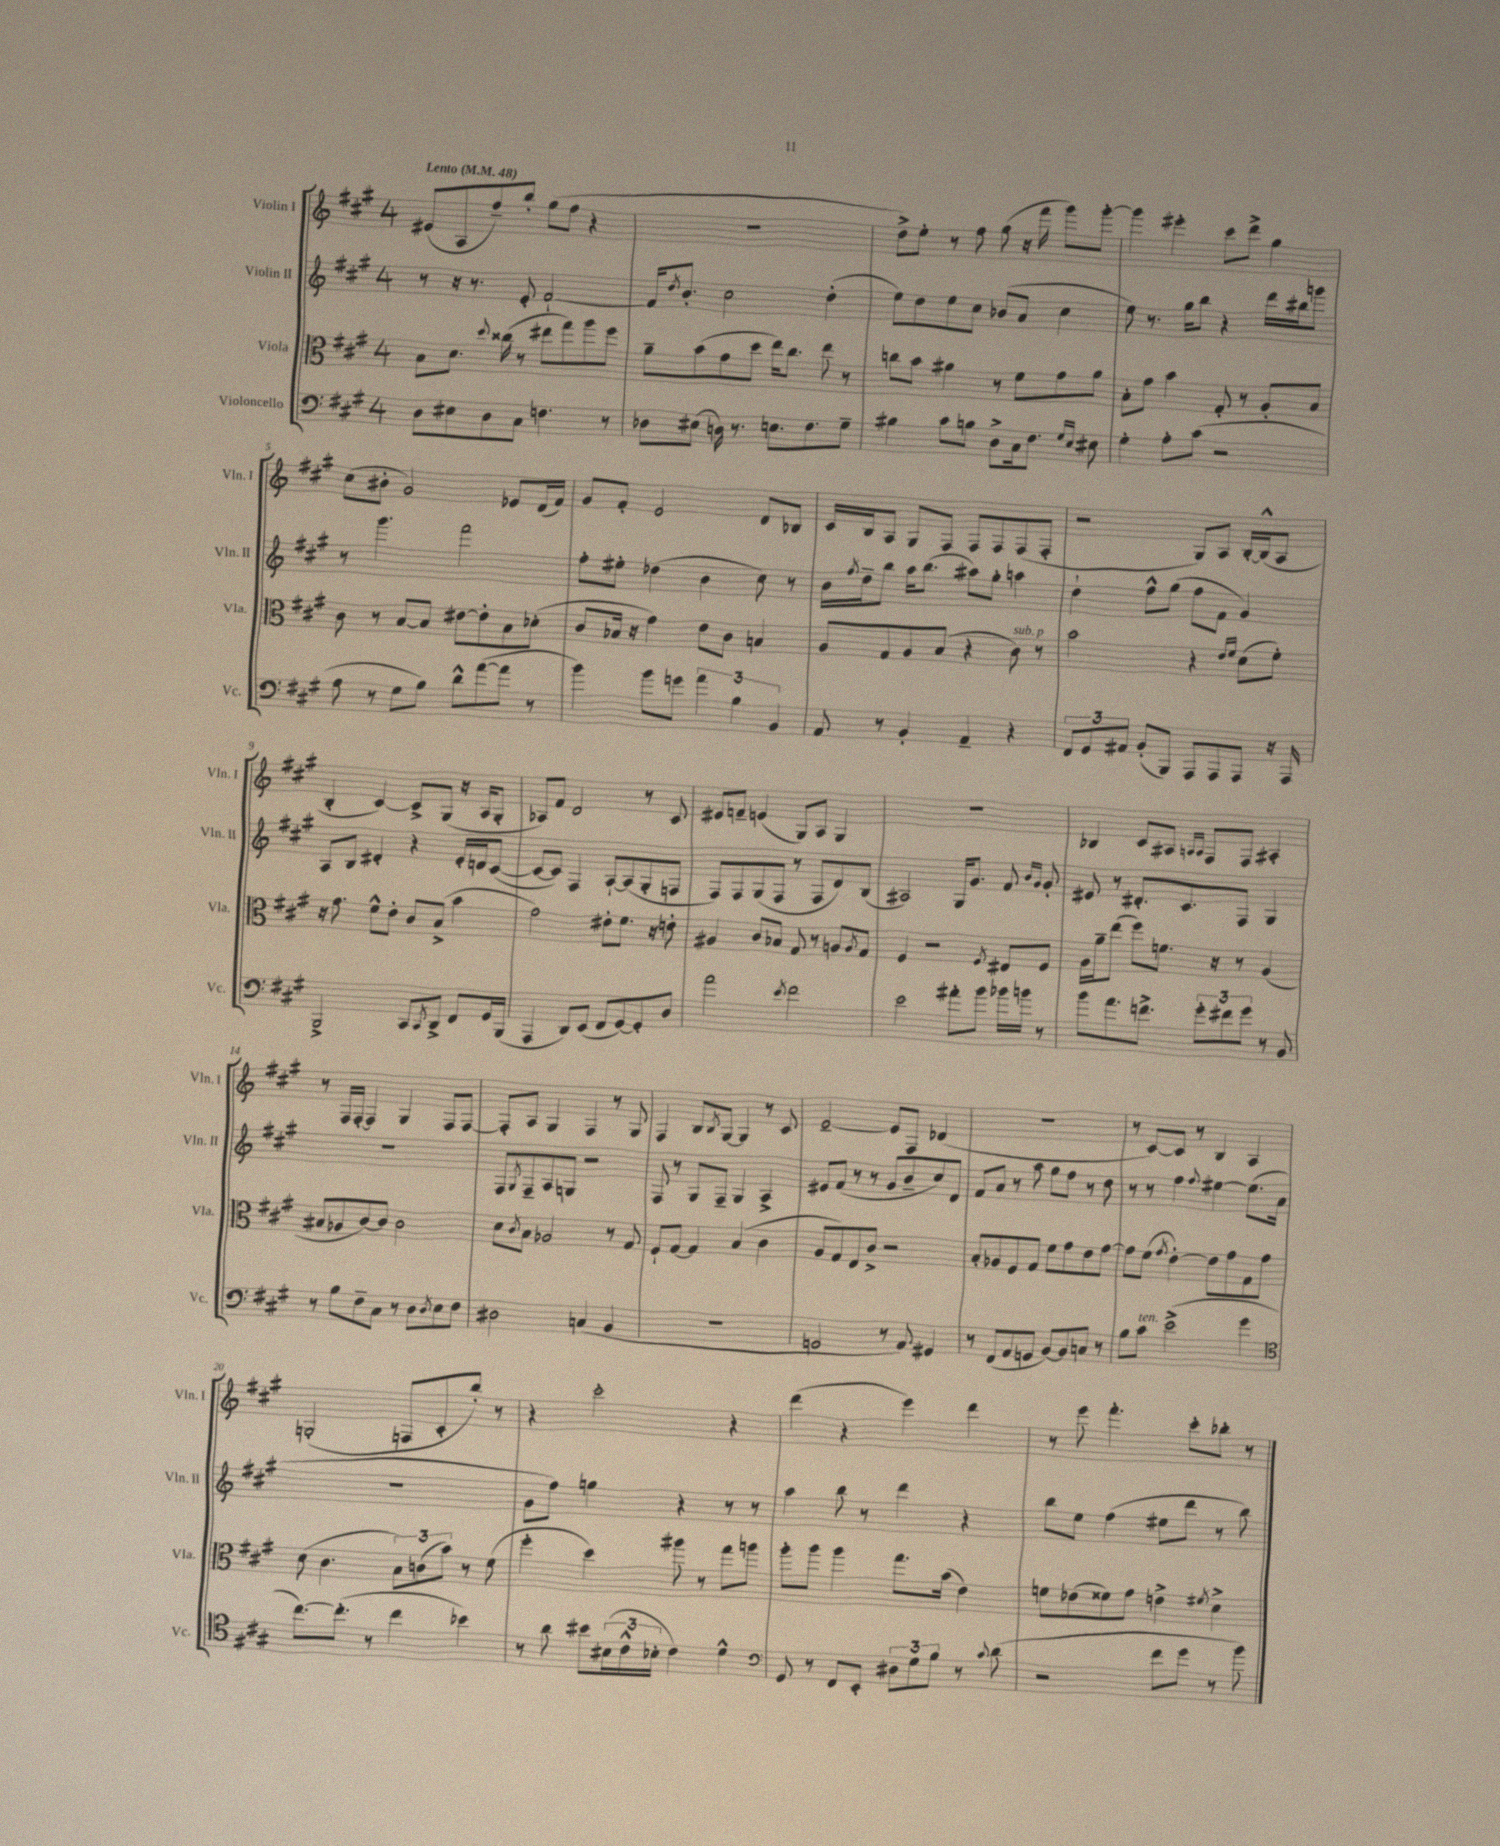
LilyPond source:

<<
\new StaffGroup <<
\new Staff = "s0" \with { instrumentName = "Violin I" shortInstrumentName = "Vln. I" } {
    \clef treble \key a \major \once \override Staff.TimeSignature.style = #'single-digit \time 4/4 \tempo "Lento" 4 = 48
    eis'8( a8 fis''8--) b''8-. gis''8( fis''8 r4 |
    R1 |
    d''8->) e''8-. r8 fis''8 gis''8( r16 fis'''16 gis'''8) gis'''8~-. |
    gis'''4 eis'''4-. cis'''8 d'''8-> gis''4 |
    cis''8( bis'8-. gis'2) ees'8 d'16( fis'16) |
    gis'8 fis'8-. e'2 d'8 bes8 |
    cis'16 b16 a8 gis8 fis8 fis8 fis8 fis8( fis8-. |
    r2 gis8) a8 b16~-. b16-^( a8 |
    b4-. cis'4~) cis'8-> gis8( r16 a16 gis8-. |
    aes8) fis'8 d'2 r8 cis'8 |
    eis'8 f'8-- e'4( gis8) a8 gis4 |
    R1 |
    bes4 cis'8 ais8 \grace { a16 a16 } fis8 fis8 ais4-. |
    r8 fis16 fis16~-. fis4 gis4 fis8 fis8~ |
    fis8-. a8 gis4 fis4 r8 gis8 |
    fis4 b8 \acciaccatura { b8 } gis8~ gis4 r8 cis'8 |
    e'2~-- e'8 fis8 des'4( |
    R1 |
    r8 cis'8~) cis'8 r8 b4 a4 |
    g2-.( f8 cis'8-. b''8-.) r8 |
    r4 cis'''2-. r4 |
    d'''4( r4 e'''4) d'''4 |
    r8 e'''8 fis'''4.-. cis'''8-. bes''8-. r8 \bar "|." |
}
\new Staff = "s1" \with { instrumentName = "Violin II" shortInstrumentName = "Vln. II" } {
    \clef treble \key a \major \once \override Staff.TimeSignature.style = #'single-digit \time 4/4
    r8 r16 r8. e'8-. fis'2~-! |
    fis'16 \acciaccatura { d''8 } b'8.-. cis''2 d''4-.( |
    e''8) d''8 e''8 cis''8 bes'8( a'8 cis''4 |
    e''8) r8. gis''16 b''8 r4 d'''16 bis''16 g'''8 |
    r8 gis'''4. fis'''2 |
    fis''8-. eis''8-. des''4( b'4 cis''8) r8 |
    b'16 \acciaccatura { fis''8 } d''16-- b''8 a''16 b''8.( ais''8) gis''8-. a''4 |
    d''4-! fis''8-^ gis''8( fis''8 fis'8 gis'4) |
    a8 b8 dis'4-. r4 e'16-. d'16 cis'8~( |
    cis'8~ cis'8) fis4 a8~-! a8( gis8-. f8 |
    fis8) fis8 gis8( fis8 r8 fis8 d'8) b8( |
    ais2) gis16 gis'8. fis'8 \grace { b'16 gis'16 } gis'8-. |
    eis'8 r8 dis'8.-. cis'8. fis8 gis4 |
    R1 |
    fis8 \acciaccatura { gis8 } fis8-- a8 g8 r2 |
    fis8 r8 gis8 fis8-- gis4 a4-> |
    eis'8 fis'8( r8 r8 gis'8 b'8-- cis''8) d'8 |
    fis'8 a'8 r8 a''8 gis''8 fis''8 r8 d''8 |
    r8 r8 fis''4 \appoggiatura { fis''8 } eis''4~ eis''8.( a'16 |
    R1 |
    gis'8 fis''8) g''4 r4 r8 r8 |
    a''4 b''8 r8 d'''4 r4 |
    b''8 e''8 fis''4( eis''8 d'''8 r8 b''8) \bar "|." |
}
\new Staff = "s2" \with { instrumentName = "Viola" shortInstrumentName = "Vla." } {
    \clef alto \key a \major \once \override Staff.TimeSignature.style = #'single-digit \time 4/4
    b8 d'8. \appoggiatura { d''8 } cisis''16( r8 eis''8 gis''8) a''8 fis''8 |
    a'8-- b'8( gis'8 d''8 e''16) cis''8. e''8 r8 |
    c''8 b'8 ais'4 r8 fis'8 gis'8 ais'8 |
    b8-. gis'8 b'4 gis8-. r8 a8-. b8 |
    cis'8 r8 b8~ b8 eis'8~ eis'8-. b8 des'8-.( |
    cis'8 bes16 r16 gis'4) e'8 cis'8 b4 |
    a8 gis8 a8 b8( r4 cis'8^\markup { \italic "sub. p" }) r8 |
    b'2 r4 \grace { e'16 fis'16 } d'8( fis'8-.) |
    r16 gis'8. fis'8-^ e'8-. cis'8 b8->( b'4 |
    gis'2) eis'8-. fis'8. r16 e'8-. |
    ais4 cis'8 bes8 gis8 r8 a8 \acciaccatura { a8 } gis8 |
    fis4 r2 \acciaccatura { fis8 } eis8 fis8 |
    a16 a'16-- e''8( fis''8) f'8. r16 r8 a4( |
    bis8 aes8 cis'8~) cis'8 cis'2 |
    d'8 \acciaccatura { cis'8 } b8 aes2 r8 gis8 |
    fis8-! gis8~ gis4 b4( cis'4 |
    a8 gis8) e8 cis'8-> r2 |
    b8-. aes8 fis8 gis8 fis'8 gis'8 e'8 gis'8~ |
    gis'8 fis'8( \acciaccatura { gis'8 } e'4~-.) e'8 gis'8 gis8 gis'8 |
    d'8( cis'4. \tuplet 3/2 { b8) c'8( b'8) } r8 fis'8( |
    fis''4-. d''4) ais''8 r8 gis''8 a''8 |
    a''8-. a''8 a''4 gis''8. b'16( e'4) |
    f'8 ees'8( fisis'8) gis'8 e'4-> \acciaccatura { fis'8 } d'4-> \bar "|." |
}
\new Staff = "s3" \with { instrumentName = "Violoncello" shortInstrumentName = "Vc." } {
    \clef bass \key a \major \once \override Staff.TimeSignature.style = #'single-digit \time 4/4
    d8 eis8 d8 cis8 f4. r8 |
    des8 eis8( d16) r8. e8. fis8. gis8-- |
    bis4 cis'8 b8 d8-> cis16 fis8. \grace { gis16 e16 } eis8 |
    gis4-. a8-. cis'8( r2 |
    a8 r8 gis8 b8) d'8-^ a'8~( a'8 r8 |
    b'4) b'8 g'8 \tuplet 3/2 { a'4 b4 b,4 } |
    a,8 r8 b,4-. a,4-- r4 |
    \tuplet 3/2 { fis,8 gis,8 ais,8 } b,8-.( b,,8) a,,8 a,,8 a,,8 r16 a,,16 |
    b,,2-> cis,8 \acciaccatura { cis,8 } d,8-> fis,8 gis,16 b,,16( |
    a,,4 d,8) e,8( fis,8 gis,8~) gis,8-. d8 |
    a'2 \acciaccatura { e'8 } fis'2 |
    e'2 ais'8-. b'8 bes'16 b'16 r8 |
    b'8 a'8. f'8.-> \tuplet 3/2 { gis'8-. fis'8 gis'8 } r8 b,8 |
    r8 b8 fis8-- cis8 r8 d8 \acciaccatura { d8 } e8 fis8 |
    dis2 c4( b,4 |
    R1 |
    g,2 r8 a,8) gis,4 |
    r8 fis,8( a,8 g,8 b,8~) b,8 c8 r8 |
    b8 cis'8^\markup { \italic "ten." } e'2->( gis'4 |
    \clef tenor cis''8.~) cis''8.-.( r8 cis''4 bes'4) |
    r8 a'8 bis'8 \tuplet 3/2 { bis16( cis'16-^ bes16-. } cis'4) d'4-^ |
    \clef bass gis,8 r8 fis,8 e,8-. \tuplet 3/2 { dis8 gis8 b8 } r8 \appoggiatura { cis'8 } d'8( |
    r2 fis'8 gis'8 r8 b'8) \bar "|." |
}
>>
>>
